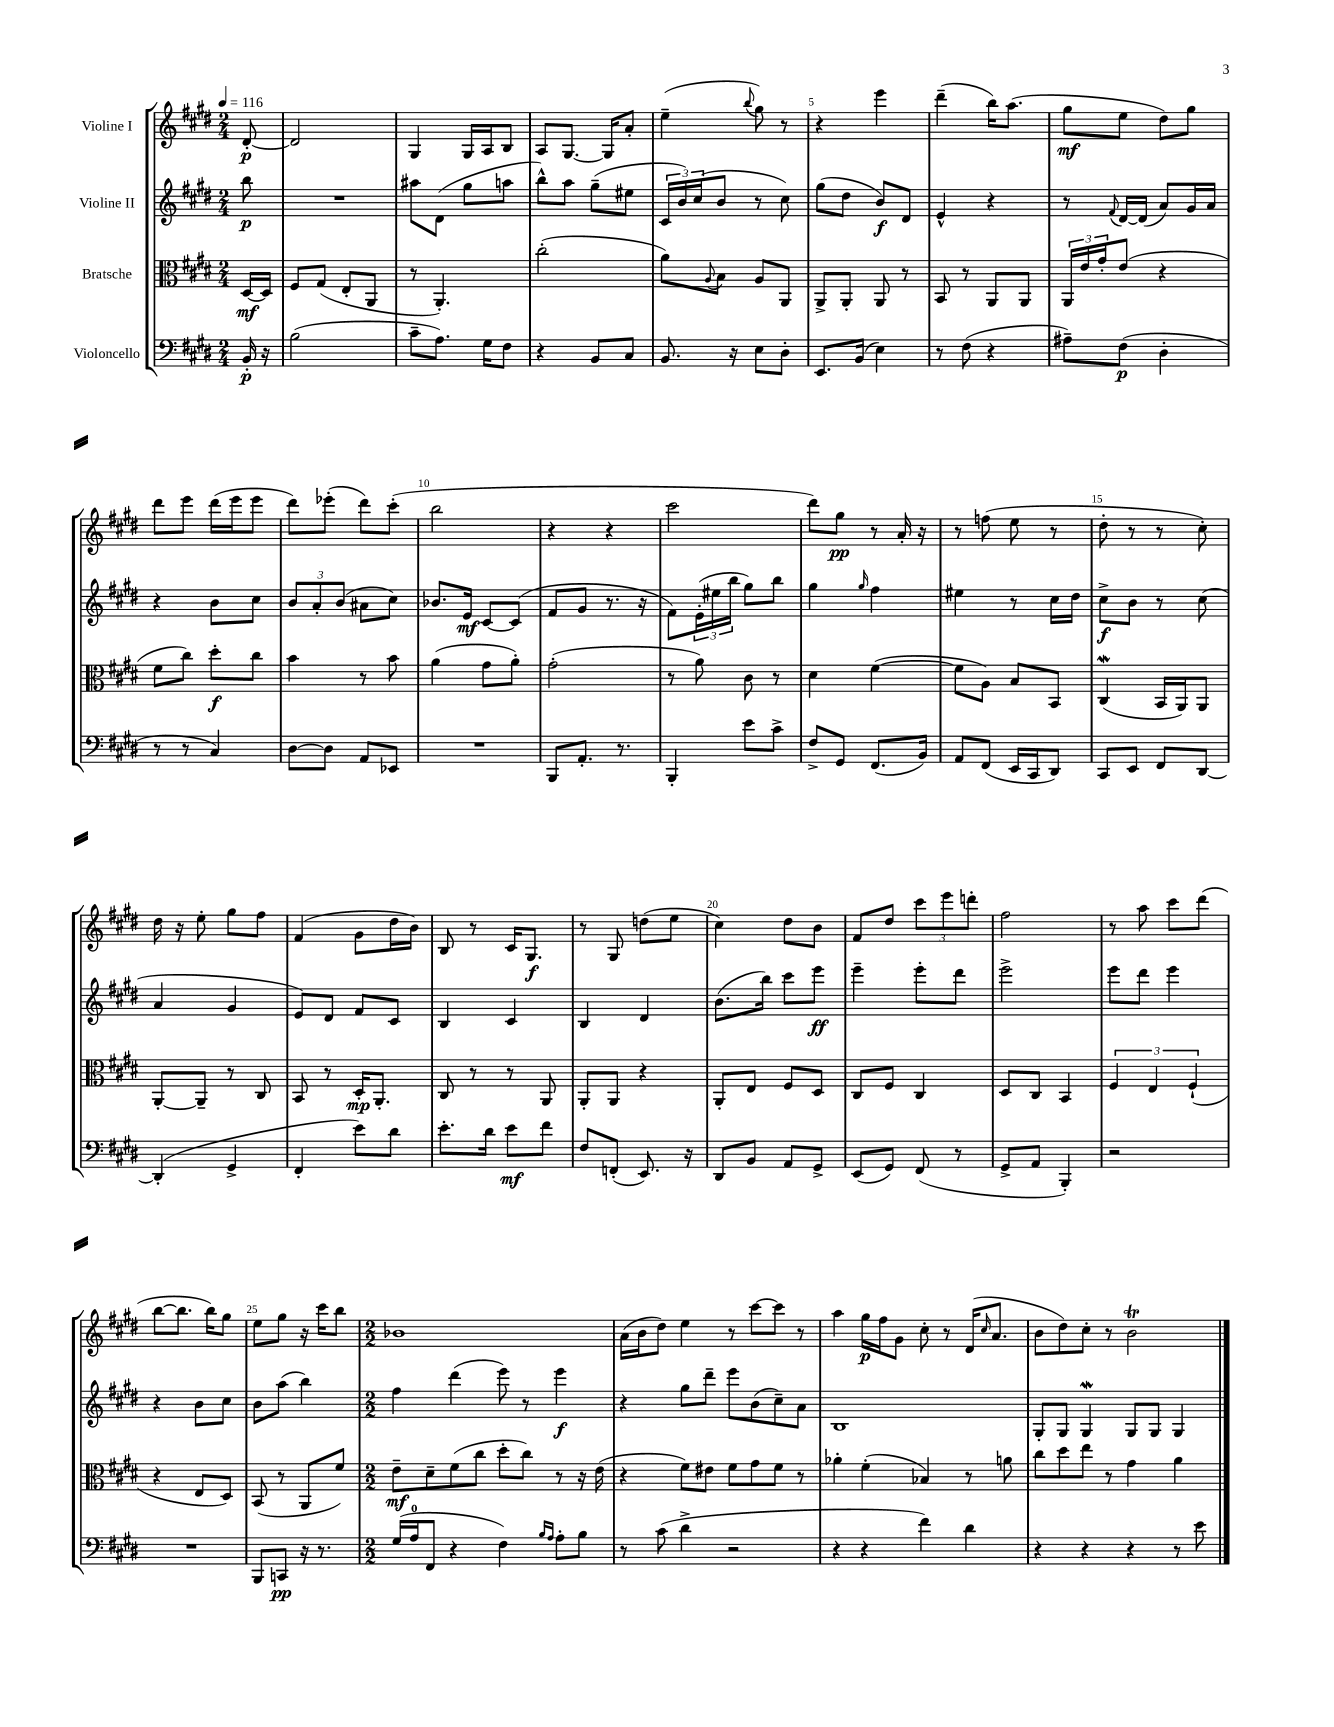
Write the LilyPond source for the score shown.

<<
\new StaffGroup <<
\new Staff = "s0" \with { instrumentName = "Violine I" } {
    \clef treble \key e \major \numericTimeSignature \time 2/4 \partial 8 \tempo 4 = 116
    dis'8~-.\p |
    dis'2 |
    gis4 gis16 a16 b8 |
    a8 gis8.~ gis16 a'8-. |
    e''4--( \appoggiatura { b''8 } gis''8) r8 |
    r4 e'''4 |
    dis'''4--( b''16) a''8.( |
    gis''8\mf e''8 dis''8) gis''8 |
    dis'''8 e'''8 dis'''16( e'''16 e'''8 |
    dis'''8) ees'''8-.( dis'''8) cis'''8-.( |
    b''2 |
    r4 r4 |
    cis'''2 |
    dis'''8) gis''8\pp r8 a'16-. r16 |
    r8 f''8( e''8 r8 |
    dis''8-. r8 r8 cis''8-.) |
    dis''16 r16 e''8-. gis''8 fis''8 |
    fis'4( gis'8 dis''16 b'16) |
    b8 r8 cis'16 gis8.\f |
    r8 gis8 d''8( e''8 |
    cis''4) dis''8 b'8 |
    fis'8 dis''8 \tuplet 3/2 { cis'''8 e'''8 d'''8-. } |
    fis''2 |
    r8 a''8 cis'''8 dis'''8( |
    b''8~ b''8. b''16) gis''8 |
    e''8 gis''8 r16 cis'''16 b''8 |
    \numericTimeSignature \time 2/2 bes'1 |
    a'16( b'16 dis''8) e''4 r8 cis'''8~ cis'''8 r8 |
    a''4 gis''16\p fis''16 gis'8 cis''8-. r8 dis'16( \grace { cis''16 } a'8. |
    b'8 dis''8) cis''8-. r8 b'2\trill \bar "|." |
}
\new Staff = "s1" \with { instrumentName = "Violine II" } {
    \clef treble \key e \major \numericTimeSignature \time 2/4 \partial 8
    b''8\p |
    R2 |
    ais''8 dis'8( gis''8 a''8 |
    b''8-^) a''8 gis''8--( eis''8 |
    \tuplet 3/2 { cis'16 b'16) cis''16( } b'8 r8 cis''8) |
    gis''8( dis''8 b'8\f) dis'8 |
    e'4-^ r4 |
    r8 \appoggiatura { fis'8 } dis'16~ dis'16( a'8) gis'16 a'16 |
    r4 b'8 cis''8 |
    \tuplet 3/2 { b'8 a'8-. b'8( } ais'8 cis''8) |
    bes'8. e'16\mf cis'8~ cis'8( |
    fis'8 gis'8 r8. r16 |
    fis'8) \tuplet 3/2 { e'16-.( eis''16 b''16 } gis''8) b''8 |
    gis''4 \grace { gis''16 } fis''4 |
    eis''4 r8 cis''16 dis''16 |
    cis''8->\f b'8 r8 cis''8( |
    a'4 gis'4 |
    e'8) dis'8 fis'8 cis'8 |
    b4 cis'4 |
    b4 dis'4 |
    b'8.( b''16) cis'''8 e'''8\ff |
    e'''4-- e'''8-. dis'''8 |
    e'''2-> |
    e'''8 dis'''8 e'''4 |
    r4 b'8 cis''8 |
    b'8 a''8( b''4) |
    \numericTimeSignature \time 2/2 fis''4 dis'''4( e'''8) r8 e'''4\f |
    r4 gis''8 dis'''8-- e'''8 b'8( cis''8--) a'8 |
    b1 |
    gis8-. gis8 gis4\mordent gis8 gis8 gis4 \bar "|." |
}
\new Staff = "s2" \with { instrumentName = "Bratsche" } {
    \clef alto \key e \major \numericTimeSignature \time 2/4 \partial 8
    dis16~\mf dis16 |
    fis8 gis8( e8-. a,8 |
    r8 a,4.-.) |
    cis''2-.( |
    a'8) \appoggiatura { a8 } b8 a8 a,8 |
    a,8-> a,8-. a,8 r8 |
    b,8 r8 a,8 a,8 |
    \tuplet 3/2 { a,16 e'16 gis'16-. } e'8( r4 |
    fis'8 cis''8) dis''8-.\f cis''8 |
    b'4 r8 b'8 |
    a'4( gis'8 a'8-.) |
    gis'2-.( |
    r8 a'8) cis'8 r8 |
    dis'4 fis'4~( |
    fis'8 a8) b8 b,8 |
    cis4\mordent( b,16 a,16) a,8 |
    a,8~-. a,8-- r8 cis8 |
    b,8 r8 dis16-.\mp a,8.-. |
    cis8 r8 r8 a,8 |
    a,8-. a,8 r4 |
    a,8-. e8 fis8 dis8 |
    cis8 fis8 cis4 |
    dis8 cis8 b,4 |
    \tuplet 3/2 { fis4 e4 fis4-!( } |
    r4 e8 dis8) |
    b,8( r8 a,8 fis'8) |
    \numericTimeSignature \time 2/2 e'8--\mf dis'8-- fis'8( cis''8 dis''8-. cis''8) r8 r16 e'16( |
    r4 fis'8) eis'8 fis'8 gis'8 fis'8 r8 |
    aes'4-. fis'4-.( bes4) r8 a'8 |
    cis''8 dis''8 e''8 r8 gis'4 a'4 \bar "|." |
}
\new Staff = "s3" \with { instrumentName = "Violoncello" } {
    \clef bass \key e \major \numericTimeSignature \time 2/4 \partial 8
    b,16-.\p r16 |
    b2( |
    cis'8-- a8.) gis16 fis8 |
    r4 b,8 cis8 |
    b,8. r16 e8 dis8-. |
    e,8. b,16( e4) |
    r8 fis8( r4 |
    ais8--) fis8\p( dis4-. |
    r8 r8 cis4) |
    dis8~ dis8 a,8 ees,8 |
    R2 |
    b,,8 a,8.-. r8. |
    b,,4-. e'8 cis'8-> |
    fis8-> gis,8 fis,8.( b,16) |
    a,8 fis,8( e,16 cis,16 dis,8) |
    cis,8 e,8 fis,8 dis,8~ |
    dis,4-.( gis,4-> |
    fis,4-. e'8) dis'8 |
    e'8.-. dis'16 e'8\mf fis'8 |
    fis8 f,8-.( e,8.) r16 |
    dis,8 b,8 a,8 gis,8-> |
    e,8( gis,8) fis,8( r8 |
    gis,8-> a,8 b,,4-.) |
    r2 |
    R2 |
    b,,8 c,8\pp r16 r8. |
    \numericTimeSignature \time 2/2 gis16( a16-0 fis,8 r4 fis4) \grace { b16 a16 } a8-. b8 |
    r8 cis'8( dis'4-> r2 |
    r4 r4 fis'4) dis'4 |
    r4 r4 r4 r8 e'8 \bar "|." |
}
>>
>>
\layout { \context { \Score \override BarNumber.break-visibility = ##(#f #t #t) barNumberVisibility = #(every-nth-bar-number-visible 5) } }
